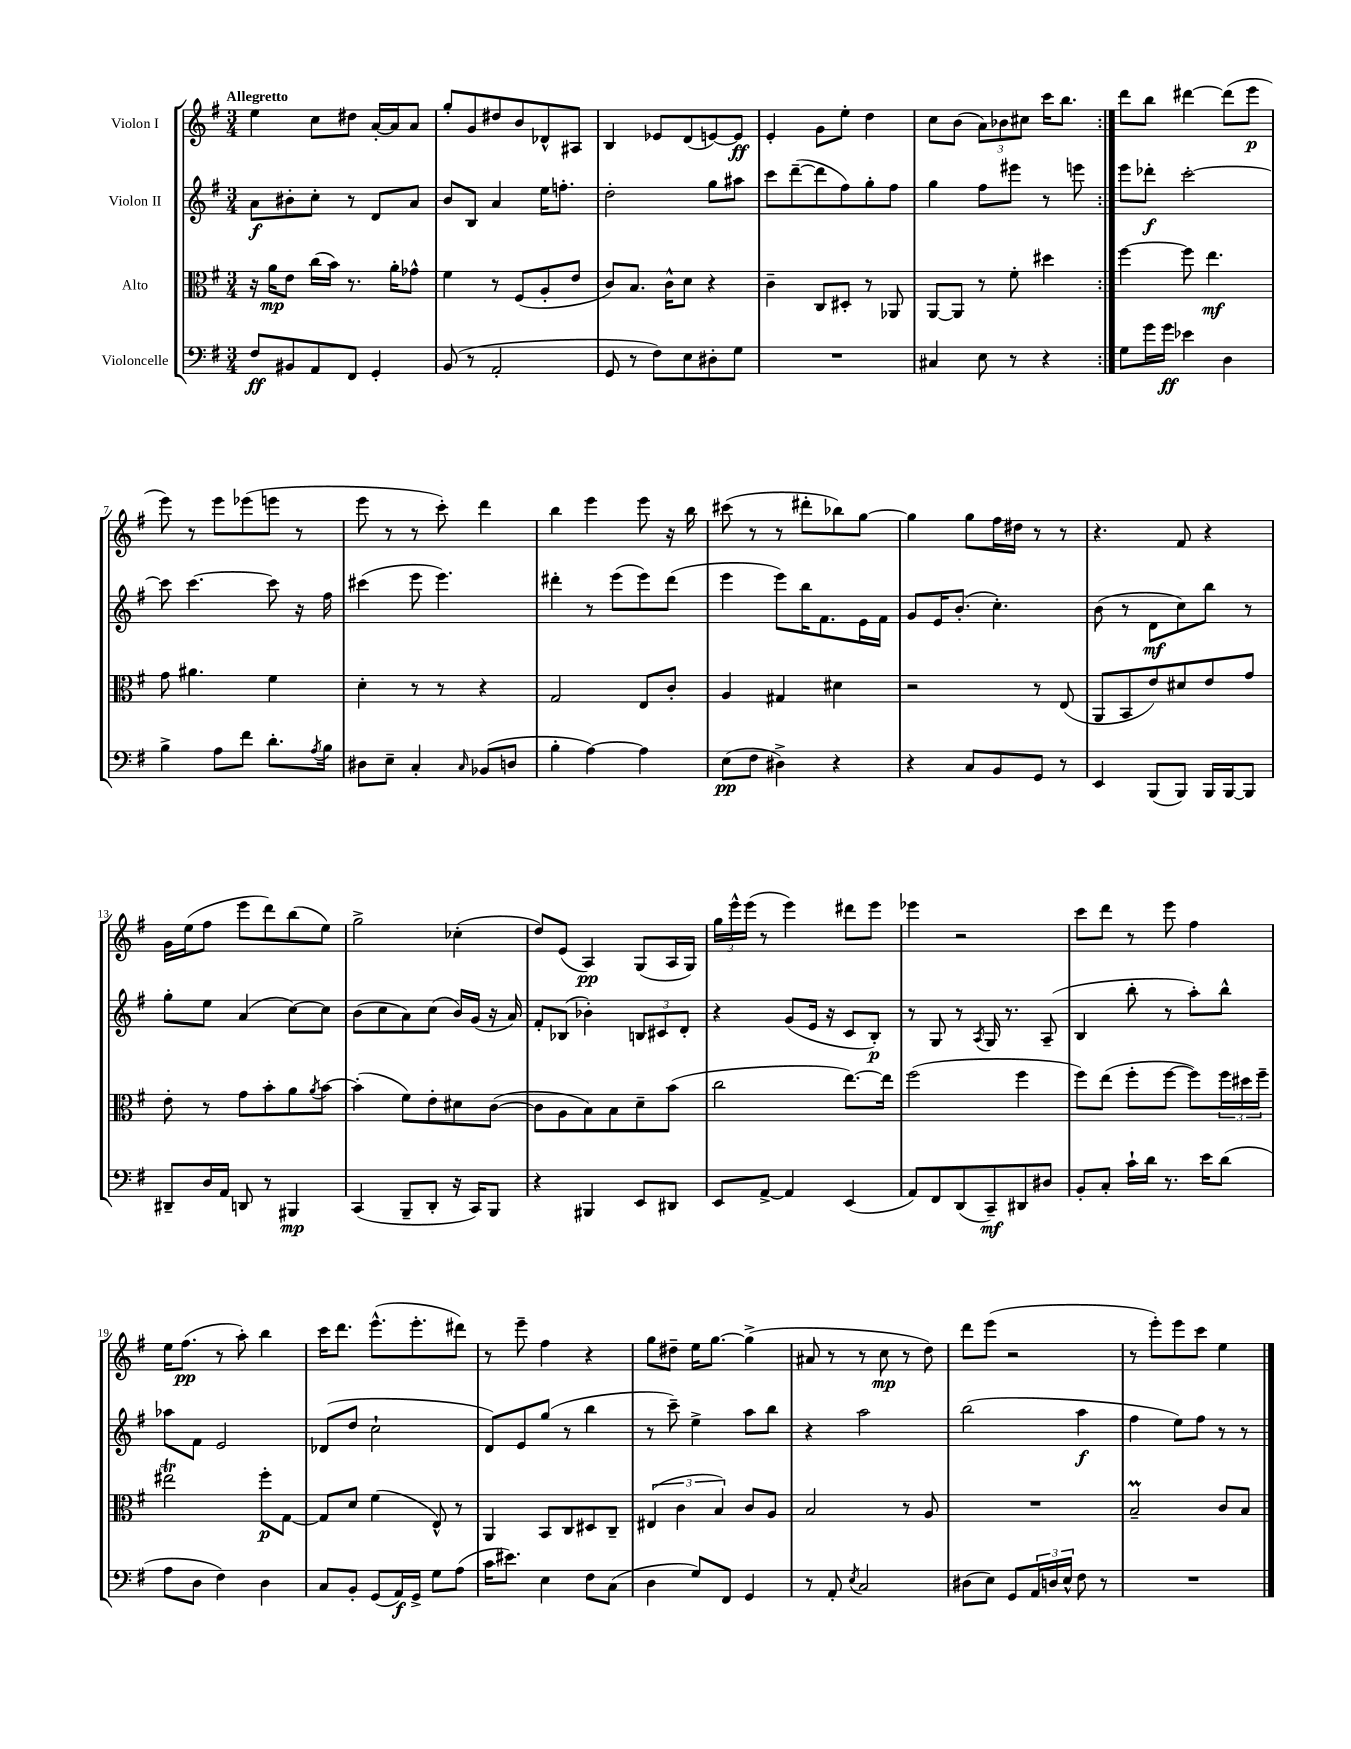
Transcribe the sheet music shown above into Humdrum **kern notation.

**kern	**kern	**kern	**kern
*staff4	*staff3	*staff2	*staff1
*clefF4	*clefC3	*clefG2	*clefG2
*k[f#]	*k[f#]	*k[f#]	*k[f#]
*M3/4	*M3/4	*M3/4	*M3/4
8F#	16r	8a	4ee
.	16a	.	.
8BB#	8e	8b#'	.
8AA	(16cc	8cc'	8cc
.	16b)	.	.
8FF#	8.r	8r	8dd#
4GG'	.	8d	[16a'
.	16a'	.	16a]
.	8g-^^	8a	8a
=	=	=	=
(8BB	4f#	8b	8gg'
8r	.	8B	8g
2AA'	8r	4a	8dd#
.	(8F#	.	8b
.	8A'	16ee	8d-^^
.	.	8.ff'	.
.	8e	.	8A#
=	=	=	=
8GG	8c)	2dd'	4B
8r	8.B	.	.
8F#)	.	.	8e-
.	16c^^	.	.
8E	8d	.	(8d
8D#'	4r	8gg	[8e)
8G	.	8aa#	8e]
=	=	=	=
2.r	4c~	8ccc	4e'
.	.	([8ddd~	.
.	8C	8ddd]	8g
.	8D#'	8ff#)	8ee'
.	8r	8gg'	4dd
.	8AA-	8ff#	.
=	=	=	=
4C#	[8AA	4gg	8cc
.	8AA]	.	(8b
8E	8r	8ff#	12a)
.	.	.	12b-
8r	8f#'	8eee#	.
.	.	.	12cc#
4r	4dd#	8r	16ccc
.	.	.	8.bb
.	.	8eee	.
=:|!	=:|!	=:|!	=:|!
8G	[4ff#	8eee	8ddd
16g	.	8ddd-'	8bb
16g	.	.	.
4e-	8ff#]	[2ccc'	[4ddd#
.	4.ee	.	.
4D	.	.	(8ddd#]
.	.	.	8eee
=	=	=	=
4B^	8g	8ccc]	8eee)
.	4.a#	[4.ccc	8r
8A	.	.	8eee
8f#	.	.	(8eee-
8.d'	4f#	8ccc]	8eee
.	.	16r	8r
8qA	.	.	.
16B	.	16ff#	.
=	=	=	=
8D#	4d'	(4ccc#	8eee
8E~	.	.	8r
4C'	8r	8eee	8r
.	8r	4.eee)	8ccc')
16qqC	.	.	.
(8BB-	4r	.	4ddd
8D	.	.	.
=	=	=	=
4B'	2G	4ddd#'	4bb
[4A)	.	8r	4eee
.	.	(8eee	.
4A]	8E	8eee)	8eee
.	8c'	(8ddd#	16r
.	.	.	16bb
=	=	=	=
(8E	4A	4eee	(8ccc#
8F#	.	.	8r
4D#^)	4G#	8eee)	8r
.	.	16bb	8ddd#'
.	.	8.f#	.
4r	4d#	.	8bb-)
.	.	16e	[8gg
.	.	16f#	.
=	=	=	=
4r	2r	8g	4gg]
.	.	16e	.
.	.	(8.b'	.
8C	.	.	8gg
8BB	.	4.cc')	16ff#
.	.	.	16dd#
8GG	8r	.	8r
8r	(8E	.	8r
=	=	=	=
4EE	8AA	(8b	4.r
.	8BB	8r	.
(8BBB	8e)	8d	.
8BBB)	8d#	8cc)	8f#
16BBB	8e	8bb	4r
[16BBB	.	.	.
8BBB]	8g	8r	.
=	=	=	=
8DD#~	8e'	8gg'	16g
.	.	.	(16ee
16D	8r	8ee	8ff#
16AA	.	.	.
8DD	8g	(4a	8eee
8r	8b'	.	8ddd)
4BBB#	8a	[8cc)	(8bb
.	8qa	.	.
.	[8b	8cc]	8ee)
=	=	=	=
(4CC	(4b']	(8b	2gg^
.	.	8cc	.
8BBB~	8f#)	8a)	.
8DD'	8e'	(8cc	.
16r	8d#	16b)	(4cc-'
16CC)	.	(16g	.
8BBB	([8c	16r	.
.	.	16a)	.
=	=	=	=
4r	8c]	8f#'	8dd)
.	8A	(8B-	(8e
4BBB#	8B)	4b-')	4A)
.	8B	.	.
8EE	8d~	12B	(8G
.	.	12c#	.
8DD#	(8b	.	16A
.	.	12d'	.
.	.	.	16G)
=	=	=	=
8EE	2cc	4r	24gg
.	.	.	24eee^^
.	.	.	(24eee
[8AA^	.	.	8r
4AA]	.	(8g	4eee)
.	.	16e	.
.	.	16r	.
(4EE	[8.ee)	8c	8ddd#
.	.	8B')	8eee
.	16ee]	.	.
=	=	=	=
8AA)	(2ff#	8r	4eee-
8FF#	.	8G	.
(8DD	.	8r	2r
.	.	8qA	.
8CC~)	.	16G	.
.	.	8.r	.
8DD#	4ff#	.	.
8D#	.	(8A~	.
=	=	=	=
8BB'	8ff#)	4B	8ccc
8C'	(8ee	.	8ddd
16c`	8ff#'	8bb'	8r
16d	.	.	.
8.r	[8ff#	8r	8eee
.	8ff#])	8aa')	4ff#
16e	.	.	.
(8d	24ff#	8bb^^	.
.	24dd#	.	.
.	24ff#~	.	.
=	=	=	=
8A	2ee#	8aa-	16ee
.	.	.	(8.ff#
8D	.	8f#	.
4F#)	.	2e	8r
.	.	.	8aa')
4D	8ff#'	.	4bb
.	[8G	.	.
=	=	=	=
8C	8G]	(8d-	16ccc
.	.	.	8.ddd
8BB'	8d	8dd	.
(8GG	(4f#	2cc`	(8.eee^^
16AA)	.	.	.
16GG^	.	.	8.eee'
8G	8E^^)	.	.
(8A	8r	.	8ddd#)
=	=	=	=
16c	4AA	8d)	8r
8.e#)	.	.	.
.	.	8e	8eee~
4E	8BB	(8gg	4ff#
.	8C	8r	.
8F#	8D#	4bb	4r
(8C	8C~	.	.
=	=	=	=
4D	(6E#	8r	8gg
.	.	8ccc~)	8dd#~
.	6c	.	.
8G)	.	4ee^	16ee
.	.	.	[8.gg
.	6B)	.	.
8FF#	.	.	.
4GG	8c	8aa	(4gg^]
.	8A	8bb	.
=	=	=	=
8r	2B	4r	8a#
8AA'	.	.	8r
8qE	.	.	.
2C	.	2aa	8r
.	.	.	8cc
.	8r	.	8r
.	8A	.	8dd)
=	=	=	=
(8D#	2.r	(2bb	8ddd
8E)	.	.	(8eee
8GG	.	.	2r
24AA	.	.	.
24D	.	.	.
24E^^	.	.	.
8F#	.	4aa	.
8r	.	.	.
=	=	=	=
2.r	2B~	4ff#	8r
.	.	.	8eee')
.	.	8ee)	8eee
.	.	8ff#	8ccc
.	8c	8r	4ee
.	8B	8r	.
==	==	==	==
*-	*-	*-	*-
